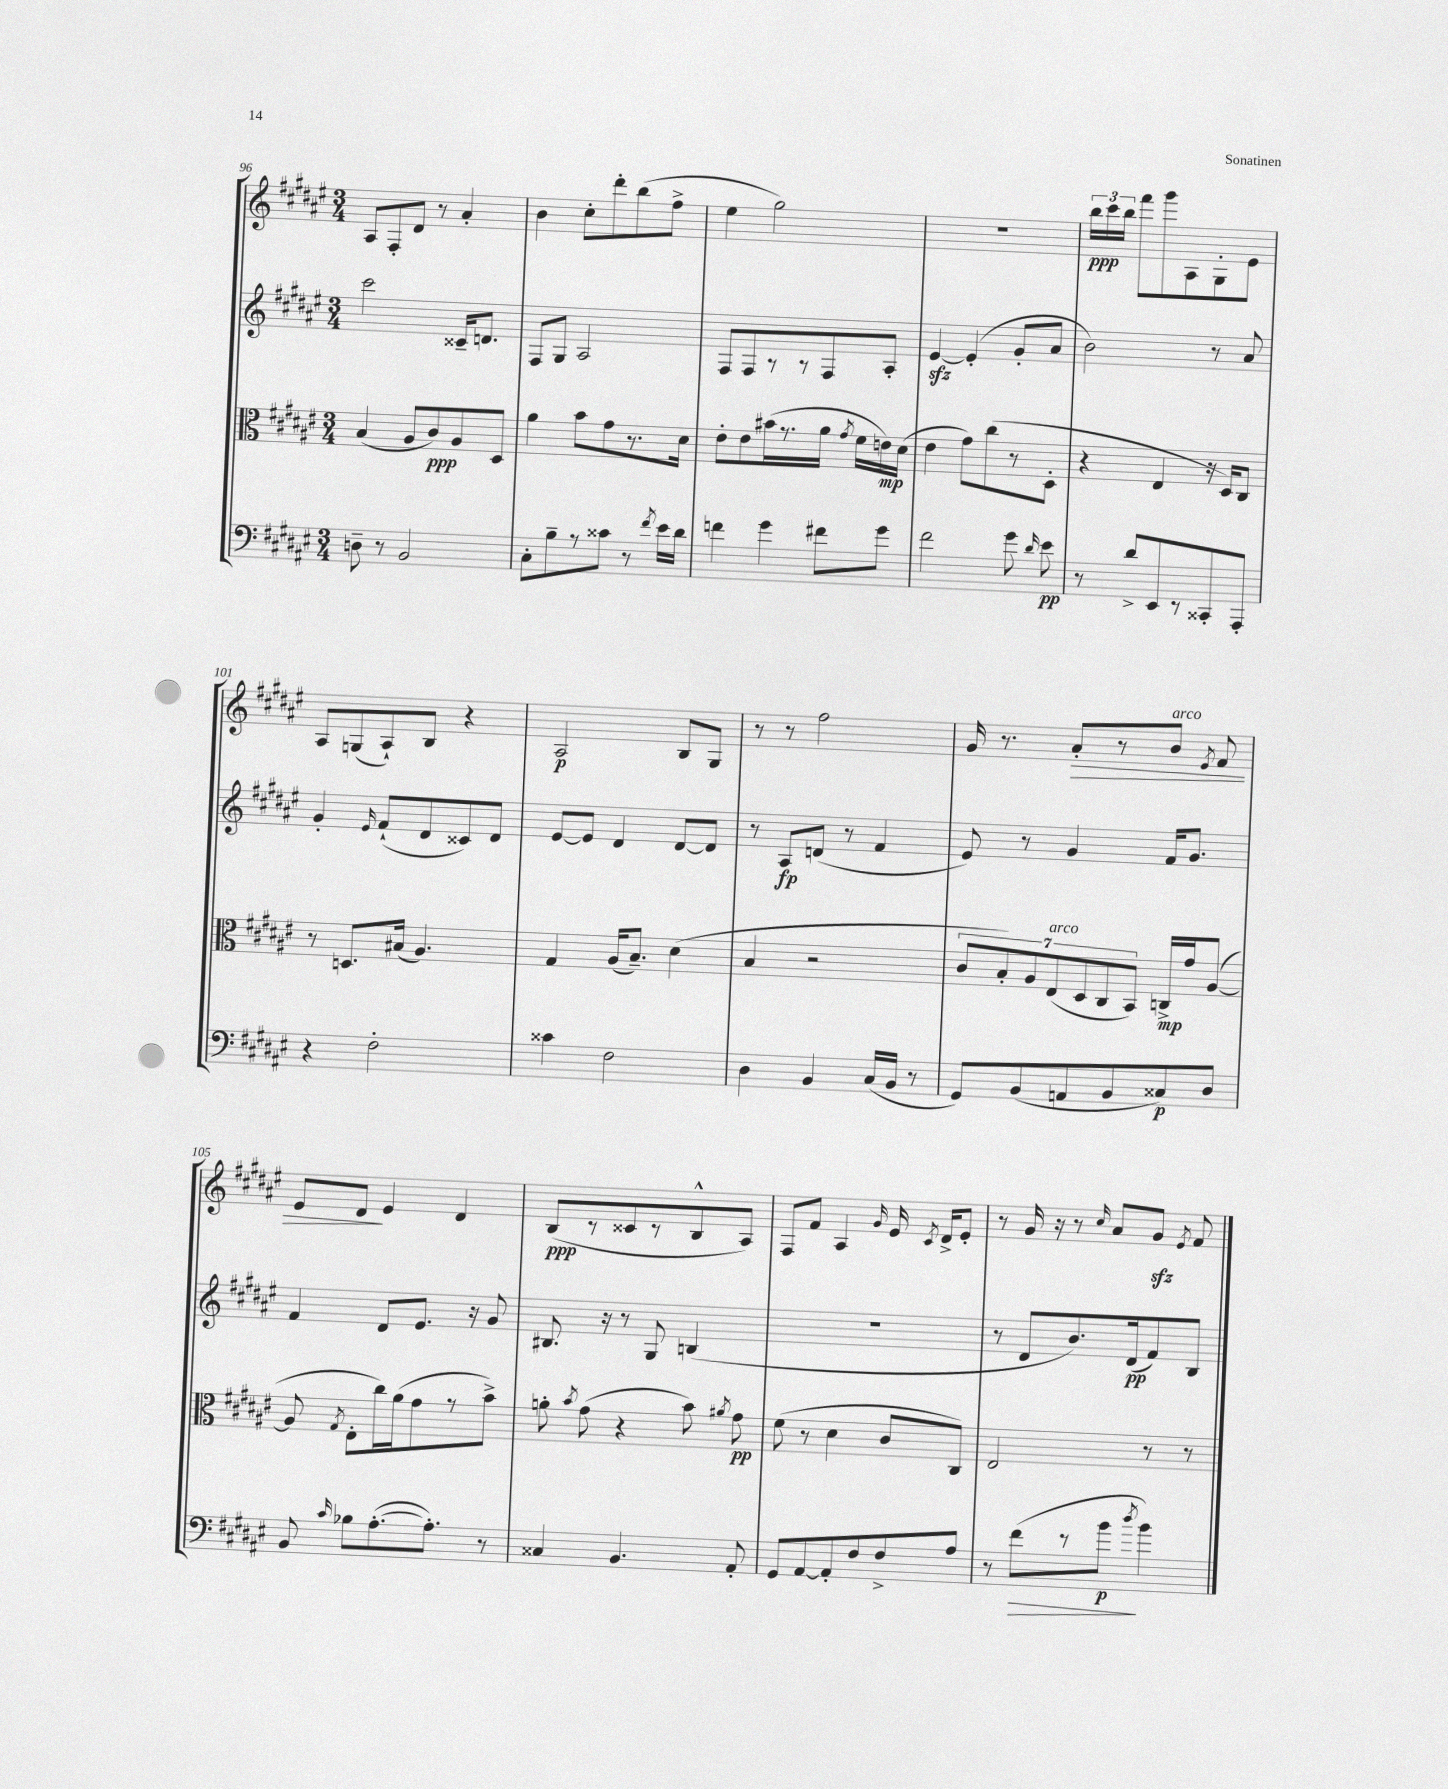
<<
\new StaffGroup <<
\new Staff = "s0" {
    \clef treble \key fis \major \numericTimeSignature \time 3/4
    \autoBeamOff ais8[ fis8-. dis'8] r8 ais'4-. |
    b'4 cis''8[-. dis'''8-. b''8( fis''8]-> |
    eis''4 gis''2) |
    R2. |
    \tuplet 3/2 { b''16[\ppp cis'''16 b''16] } fis'''8[ gis'''8 ais8 gis8-. eis'8] |
    ais8[ g8( ais8-!) b8] r4 |
    ais2\p b8[ gis8] |
    r8 r8 fis''2 |
    gis'16 r8. ais'8[-.\> r8 b'8]^\markup { \italic "arco" } \acciaccatura { eis'8 } fis'8 |
    eis'8[ dis'8]\! eis'4 dis'4 |
    b8[\ppp( r8 cisis'8 r8 b8-^ ais8]) |
    fis8[ fis'8] ais4 \grace { gis'16 } eis'16 \acciaccatura { cis'8 } dis'16[-> eis'8]-. |
    r8 gis'16 r16 r8 \grace { cis''16 } ais'8[ gis'8]\sfz \acciaccatura { eis'8 } fis'8 \bar "|." |
}
\new Staff = "s1" {
    \clef treble \key fis \major \numericTimeSignature \time 3/4
    \autoBeamOff cis'''2 cisis'16[-- d'8.] |
    fis8[ gis8] ais2 |
    fis8[ fis8 r8 r8 fis8 ais8]-. |
    eis'4~\sfz eis'4-.( gis'8[-. ais'8] |
    b'2) r8 ais'8 |
    gis'4-. \grace { eis'16 } fis'8[-!( dis'8 cisis'8) dis'8] |
    eis'8[~ eis'8] dis'4 dis'8[~ dis'8] |
    r8 ais8[\fp d'8]( r8 fis'4 |
    eis'8) r8 gis'4 fis'16[ gis'8.] |
    fis'4 dis'8[ eis'8.] r16 gis'8 |
    bis8. r16 r8 gis8 b4( |
    R2. |
    r8 dis'8[ b'8.) dis'16\pp( fis'8) b8] \bar "|." |
}
\new Staff = "s2" {
    \clef alto \key fis \major \numericTimeSignature \time 3/4
    \autoBeamOff b4( ais8[ cis'8\ppp) ais8 dis8] |
    ais'4 b'8[ gis'8 r8. dis'16] |
    eis'8[-. eis'8 bis'16( r8. ais'16] \acciaccatura { gis'8 } fis'16[ e'16\mp) dis'16]( |
    eis'4 gis'8[) cis''8( r8 dis8]-. |
    r4 eis4 r16 dis16[) cis8] |
    r8 d8.[ bis16]( ais4.) |
    gis4 ais16[( b8.]--) dis'4( |
    b4 r2 |
    \tuplet 7/4 { cis'8[ b8-.) ais8 eis8^\markup { \italic "arco" }( dis8 cis8 b,8]) } c16[->\mp gis'16 ais8]~( |
    ais8 \acciaccatura { gis8 } eis8[-. cis''16) ais'16( gis'8 r8 b'8]->) |
    a'8-. \acciaccatura { b'8 } gis'8( r4 b'8) \acciaccatura { ais'8 } gis'8\pp |
    fis'8( r8 dis'4 cis'8[ cis8]) |
    eis2 r8 r8 \bar "|." |
}
\new Staff = "s3" {
    \clef bass \key fis \major \numericTimeSignature \time 3/4
    \autoBeamOff d8-- r8 b,2 |
    cis8[-. b8-- r8 cisis'8] r8 \acciaccatura { fis'8 } eis'16[ dis'16] |
    f'4 gis'4 fis'8[ gis'8] |
    fis'2 gis'8 \grace { dis'16 } eis'8\pp |
    r8 dis'8[-> eis,8 r8 cisis,8-. ais,,8]-. |
    r4 fis2-. |
    cisis'4 fis2 |
    dis4 b,4 cis16[( b,16] r8 |
    gis,8[) b,8( a,8 b,8 cisis8\p) dis8] |
    b,8 \grace { cis'16 } bes8[ ais8.~-.( ais8.]-.) r8 |
    cisis4 b,4. ais,8-. |
    gis,8[ ais,8~ ais,8-. fis8 fis8-> ais8] |
    r8 fis'8[\>( r8 b'8]\p\! \acciaccatura { dis''8 } b'4) \bar "|." |
}
>>
>>
\layout { \context { \Score currentBarNumber = #96 } }
